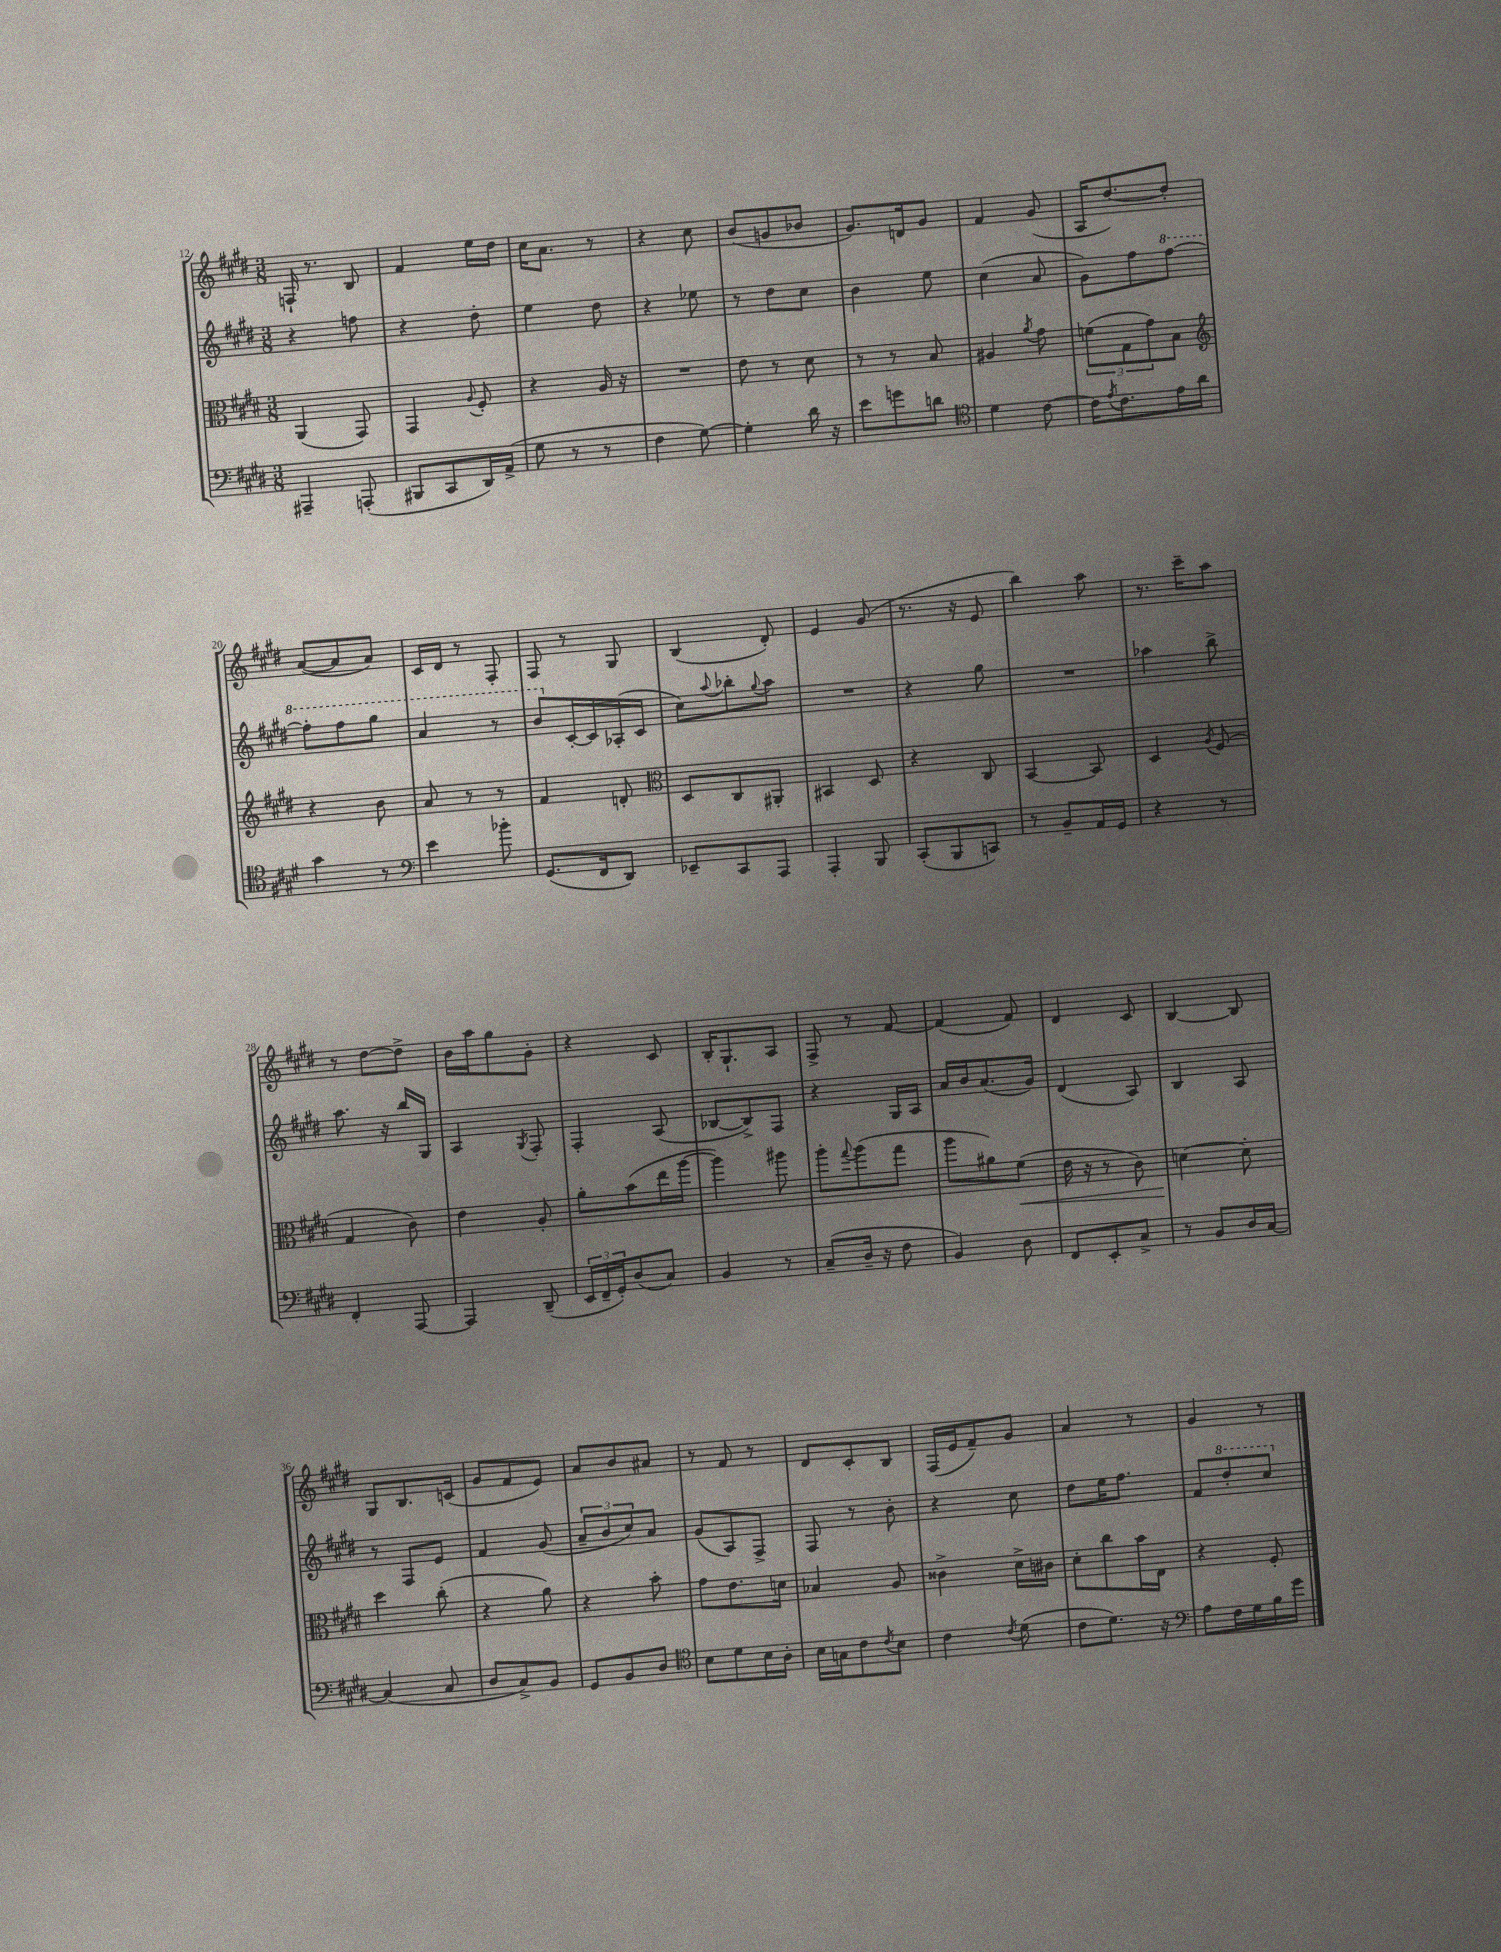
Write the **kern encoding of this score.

**kern	**kern	**dynam	**kern	**kern
*part4	*part3	*part3	*part2	*part1
*staff4	*staff3	*staff3	*staff2	*staff1
*clefF4	*clefC3	*	*clefG2	*clefG2
*k[f#c#g#d#]	*k[f#c#g#d#]	*	*k[f#c#g#d#]	*k[f#c#g#d#]
*M3/8	*M3/8	*	*M3/8	*M3/8
=12	=12	=12	=12	=12
4AAA#X~/	(4AA/	.	4r	16Fn`/
.	.	.	.	8.r
(8AAAn'/	8GG#/)	.	8ffn\	8B/
=13	=13	=13	=13	=13
8BBB#X/L	4GG#/	.	4r	4f#/
8CC#/	.	.	.	.
.	8qqA/	.	.	.
16DD#/L)	8F#'/	.	8dd#'\	16ee\LL
(16AA^/JJ	.	.	.	16dd#\JJ
=14	=14	=14	=14	=14
8G#\	4r	.	4ee\	16cc#\KL
.	.	.	.	8.a\J
8r	.	.	.	.
8r	16A/	.	8dd#\	8r
.	16r	.	.	.
=15	=15	=15	=15	=15
4F#\	4.r	.	4r	4r
[8G#\)	.	.	8ee-X\	8cc#\
=16	=16	=16	=16	=16
4G#'\]	8e\	.	8r	(8b/L
.	8r	.	8dd#\L	8gn/
16d#\	8d#\	.	8cc#\J	8b-X/J
16r	.	.	.	.
=17	=17	=17	=17	=17
8e\L	8r	.	4b\	8.g#/L)
8gn\	8r	.	.	.
.	.	.	.	16dn/k
8dn\J	8B/	.	8ee\	8g#/J
=18	=18	=18	=18	=18
*clefC4	*	*	*	*
4d#\	4A#X/	.	(4cc#\	4f#/
.	8qa/	.	.	.
[8c#\	8g#\	.	8a/	(8g#/
=19	=19	=19	=19	=19
16c#\KL]	(12fn\L	.	8g#\L)	16A/KL
8qe/	.	.	.	.
8.c#\	.	.	.	[8.dd#/)
.	12G#\	.	.	.
.	.	.	8ff#\	.
.	12g#\)	.	.	.
*	*	*	*8va	*
16e\L	8B\J	.	[8fff#\J	8dd#'/J]
16a\JJ	.	.	.	.
!!LO:LB:g=z
=20	=20	=20	=20	=20
*	*clefG2	*	*	*
4g#\	4r	.	8fff#'\L]	([8a/L
.	.	.	8fff#\	8a/]
8r	8b\	.	8ggg#\J	8a/J)
=21	=21	=21	=21	=21
*clefF4	*	*	*	*
4e\	8a/	.	4aa/	16c#/LL
.	.	.	.	16d#/JJ
.	8r	.	.	8r
8b-X'\	8r	.	8r	8F#'/
=22	=22	=22	=22	=22
(8.GG#/L	4f#/	.	8bb/L	8F#/
*	*	*	*X8va	*
.	.	.	[16c#'/L	8r
16FF#/k	.	.	16c#/]	.
8DD#/J)	8dn'/	.	(16A-X'/	8G#/
.	.	.	16c#/JJ	.
=23	=23	=23	=23	=23
*	*clefC3	*	*	*
8EE-X~/L	8D#/L	.	8cc#\L)	(4B/
.	.	.	8qqaa/	.
8CC#/	8C#/	.	8bb-X'\	.
.	.	.	8qqgg#/	.
8AAA/J	8AA#X'/J	.	8aa\J	8d#'/)
=24	=24	=24	=24	=24
4AAA'/	4BB#X/	.	4.r	4e/
8BBB/	8D#/	.	.	(8g#/
=25	=25	=25	=25	=25
(8CC#'/L	4r	.	4r	8.r
8BBB/	.	.	.	.
.	.	.	.	16r
8CCn/J)	8C#/	.	8gg#\	8e/
=26	=26	=26	=26	=26
8r	[4BB/	.	4.r	4bb\)
8BB~/L	.	.	.	.
16AA/L	8BB/]	.	.	8aa\
16GG#/JJ	.	.	.	.
=27	=27	=27	=27	=27
4r	4D#/	.	4aa-X\	8.r
.	.	.	.	16ccc#~\KL
.	8qA/	.	.	.
8r	(8F#/	.	8bb^\	8aa\J
!!LO:LB:g=z
=28	=28	=28	=28	=28
4FF#'/	4G#/	.	8.aa\	8r
.	.	.	.	[8dd#\L
.	.	.	16r	.
[8AAA/	8c#\)	.	16bb/LL	8dd#^\J]
.	.	.	16G#/JJ	.
=29	=29	=29	=29	=29
4AAA/]	4e\	.	4A/	16b\LL
.	.	.	.	16aa\J
.	.	.	.	8gg#\
.	.	.	8qG#/	.
(8DD#~/	8A'/	.	8F#'/	8g#'\J
=30	=30	=30	=30	=30
24EE/LL	8a'\L	.	4F#'/	4r
24FF#~/	.	.	.	.
24GG#'/J)	.	.	.	.
(8D#/	(8b\	.	.	.
8C#/J)	16ee\L	.	(8A/	8c#/
.	[16aa\JJ	.	.	.
=31	=31	=31	=31	=31
4BB/	4aa\])	.	[8B-X/L	16B'/KL
.	.	.	.	8.G#`/
.	.	.	8B-^/])	.
8r	8aa#X\	.	8F#/J	8A/J
=32	=32	=32	=32	=32
(8C#~/L	8aa'\L	.	4r	8F#^/
.	8qqgg#/	.	.	.
16D#~/Jk	(8aa\	.	.	8r
16r	.	.	.	.
8F#\	8gg#\J	.	16G#/LL	[8f#/
.	.	.	16A/JJ	.
=33	=33	=33	=33	=33
4BB/)	8aa\L	.	16a/LL	(4f#/]
.	.	.	16b/J	.
.	8a#X\)	.	(8.a/	.
!	!	!LO:HP:b	!	!
8D#\	(8f#\J	<	.	8f#/)
.	.	.	16g#/Jk)	.
=34	=34	=34	=34	=34
8FF#/L	16e\	.	(4d#/	4d#/
.	16r	.	.	.
8EE'/	8r	.	.	.
8C#^/J	8c#\)	.	8A/)	8c#/
=35	=35	=35	=35	=35
8r	[4dn\	.	4B/	[4B/
8BB/L	.	.	.	.
16D#/L	8d'\]	[	8A/	8B/]
[16C#/JJ	.	.	.	.
!!LO:LB:g=z
=36	=36	=36	=36	=36
(4C#/]	4dd#\	.	8r	8G#/L
.	.	.	8F#/L	8.B/
8C#/	(8cc#'\	.	8e/J	.
.	.	.	.	(16cn/Jk
=37	=37	=37	=37	=37
8D#/L	4r	.	4f#/	8g#/L
8C#^/)	.	.	.	8f#/
8BB/J	8a\)	.	(8g#/	8e/J)
=38	=38	=38	=38	=38
8GG#/L	4r	.	12a~/L	8a/L
.	.	.	12b/	.
8BB/	.	.	.	8b/
.	.	.	12cc#/)	.
8D#/J	8b'\	.	8a/J	8a#X/J
=39	=39	=39	=39	=39
*clefC4	*	*	*	*
8B\L	8g#\L	.	(8g#/L	8r
8d#\	8.e\	.	8A/)	8f#/
16B\L	.	.	8F#^/J	8r
16A'\JJ	16dn\Jk	.	.	.
=40	=40	=40	=40	=40
16B\LL	4B-X/	.	8F#/	8d#/L
16Gn\J	.	.	.	.
8c#\	.	.	8r	8c#'/
8qc#/	.	.	.	.
8B\J	8A/	.	8b'\	8B/J
=41	=41	=41	=41	=41
4c#\	4c##X^\	.	4r	(16F#/LL
.	.	.	.	16e/J
.	.	.	.	8f#~/)
8qc#/	.	.	.	.
(8d#\	16d#^\LL	.	8cc#\	8g#/J
.	16c#X\JJ	.	.	.
=42	=42	=42	=42	=42
8c#\L	8d#'\L	.	8dd#\L	4a/
8.d#\J)	8cc#\	.	16ee\K	.
.	.	.	8.ff#\J	.
.	16b\L	.	.	8r
16r	16E\JJ	.	.	.
=43	=43	=43	=43	=43
*clefF4	*	*	*	*
8A\L	4r	.	8f#/L	4g#/
*	*	*	*8va	*
16F#\L	.	.	8ddd#'/	.
16G#\	.	.	.	.
16B\	8F#'/	.	8ccc#/J	8r
16g#\JJ	.	.	.	.
*	*	*	*X8va	*
==	==	==	==	==
*-	*-	*-	*-	*-
